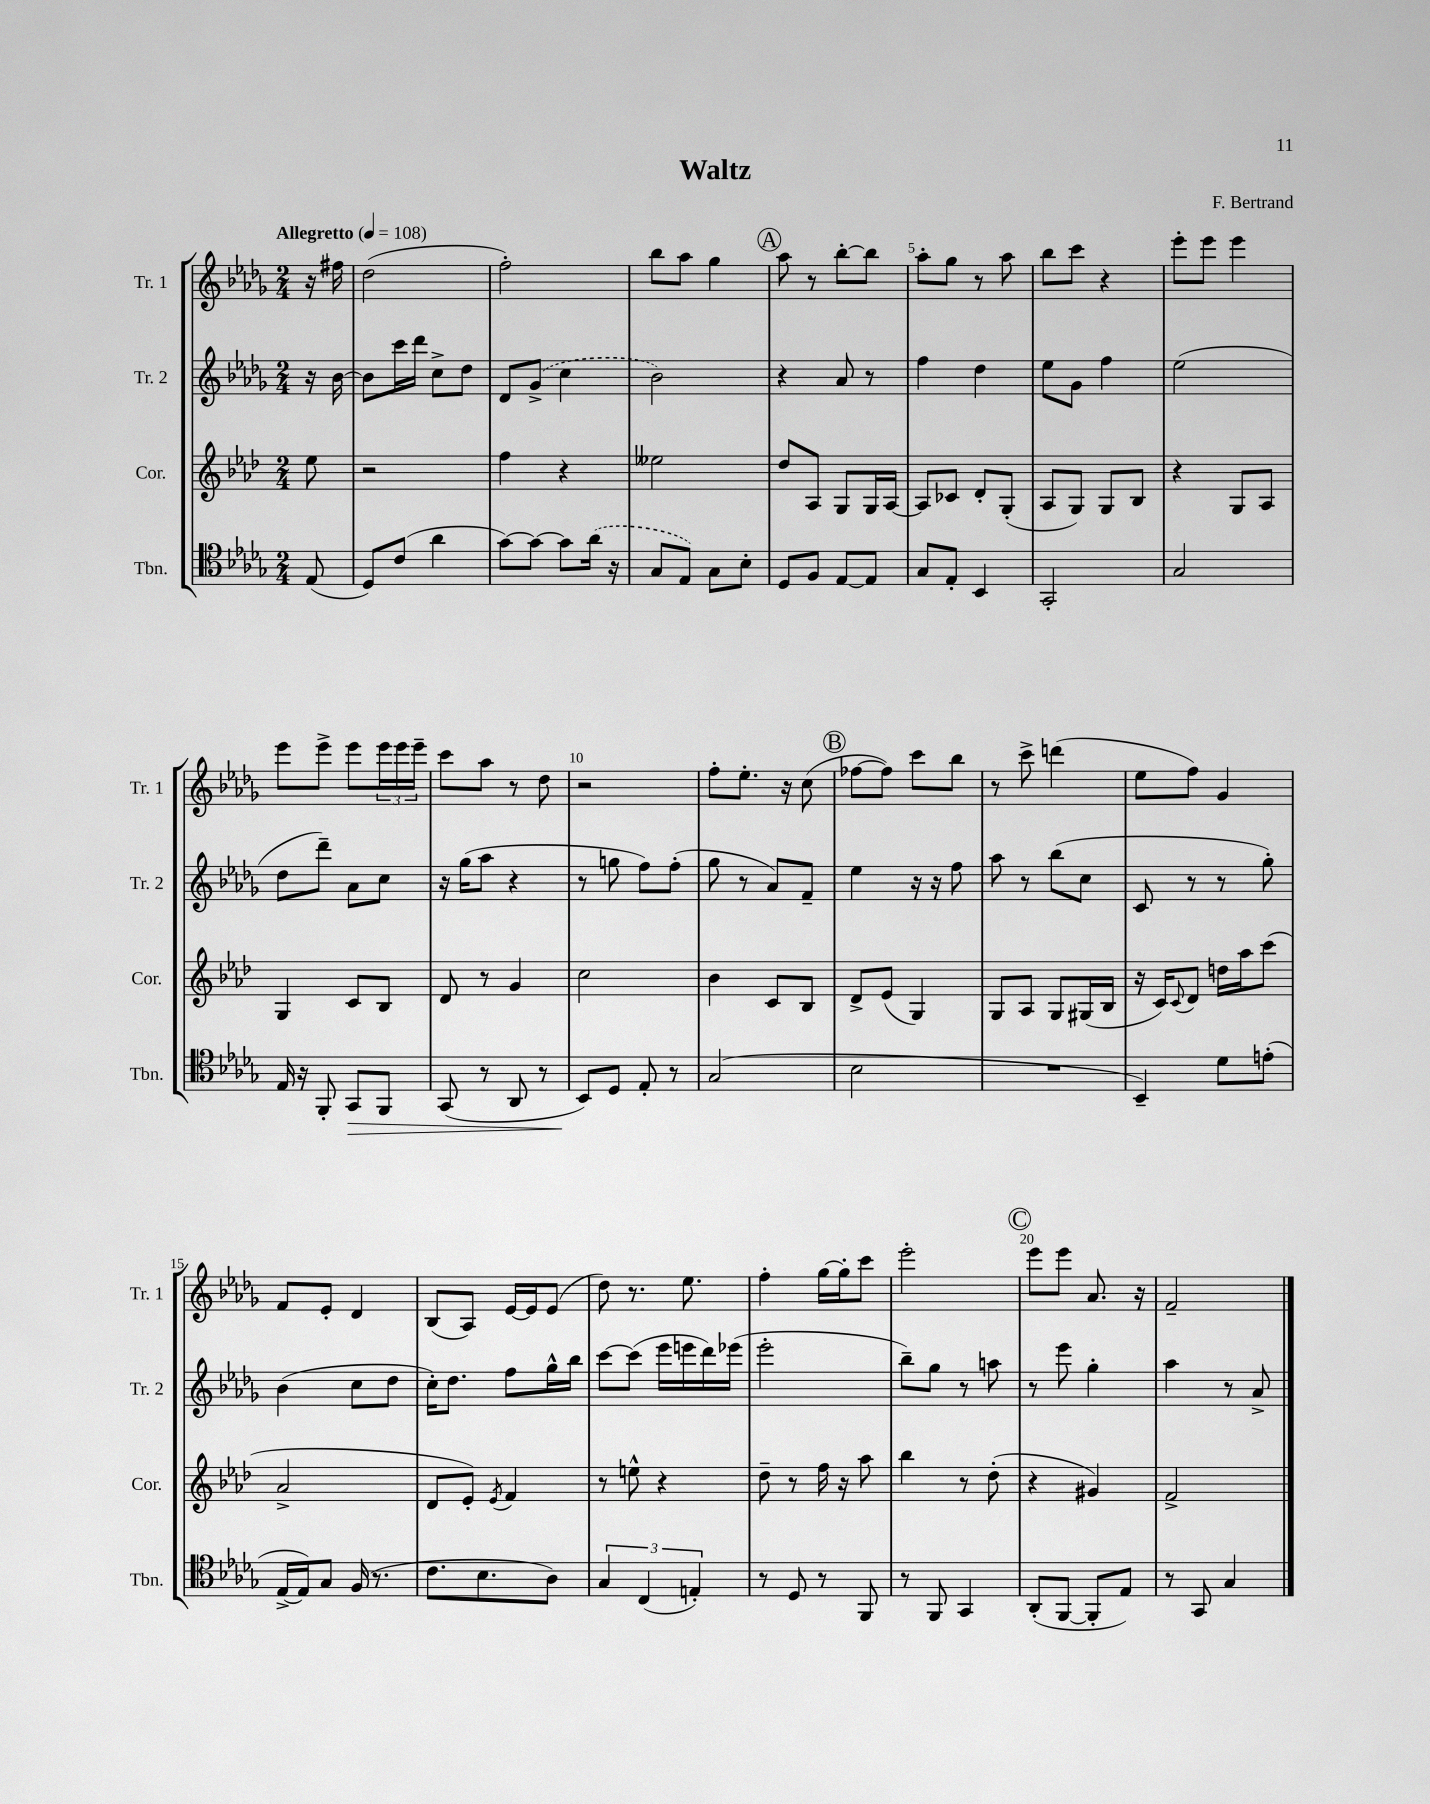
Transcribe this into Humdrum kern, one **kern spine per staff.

**kern	**kern	**kern	**kern
*staff4	*staff3	*staff2	*staff1
*clefC4	*clefG2	*clefG2	*clefG2
*k[b-e-a-d-g-]	*k[b-e-a-d-]	*k[b-e-a-d-g-]	*k[b-e-a-d-g-]
*M2/4	*M2/4	*M2/4	*M2/4
*MM108	*MM108	*MM108	*MM108
(8E-/	8ee-\	16r	16r
.	.	[16b-\	16ff#\
=	=	=	=
8D-/L)	2r	8b-\]L	(2dd-\
(8c/J	.	16ccc\L	.
.	.	16ddd-\JJ	.
4a-\	.	8cc^\L	.
.	.	8dd-\J	.
=	=	=	=
[8g-\L)	4ff\	8d-/L	2ff'\)
8g-\_J	.	(8g-^/J	.
8g-\]L	4r	4cc\	.
(16a-\Jk	.	.	.
16r	.	.	.
=	=	=	=
8G-/L	2ee--\	2b-\)	8bb-\L
8E-/J)	.	.	8aa-\J
8G-\L	.	.	4gg-\
8B-'\J	.	.	.
=	=	=	=
8D-/L	8dd-/L	4r	8aa-\
8F/J	8A-/J	.	8r
[8E-/L	8G/L	8a-/	[8bb-'\L
8E-/]J	16G/L	8r	8bb-\]J
.	[16A-/JJ	.	.
=	=	=	=
8G-/L	8A-/]L	4ff\	8aa-'\L
8E-'/J	8c-/J	.	8gg-\J
4BB-/	8d-'/L	4dd-\	8r
.	(8G'/J	.	8aa-\
=	=	=	=
2GG-'/	8A-/L	8ee-\L	8bb-\L
.	8G/J)	8g-\J	8ccc\J
.	8G/L	4ff\	4r
.	8B-/J	.	.
=	=	=	=
2G-/	4r	(2ee-\	8eee-'\L
.	.	.	8eee-\J
.	8G/L	.	4eee-\
.	8A-/J	.	.
=	=	=	=
16E-/	4G/	8dd-\L	8eee-\L
16r	.	.	.
8FF'/	.	8ddd-~\J)	8eee-^\J
8GG-/L	8c/L	8a-\L	8eee-\L
8FF/J	8B-/J	8cc\J	24eee-\L
.	.	.	24eee-\
.	.	.	24eee-~\JJ
=	=	=	=
(8GG-/	8d-/	16r	8ccc\L
.	.	(16gg-\LK	.
8r	8r	8aa-\J	8aa-\J
8AA-/	4g/	4r	8r
8r	.	.	8dd-\
=	=	=	=
8BB-/L)	2cc\	8r	2r
8D-/J	.	8gg\	.
8E-'/	.	8ff\L)	.
8r	.	(8ff'\J	.
=	=	=	=
(2G-/	4b-\	8gg-\	8ff'\L
.	.	8r	8.ee-'\J
.	8c/L	8a-/L)	.
.	.	.	16r
.	8B-/J	8f~/J	(8cc\
=	=	=	=
2B-\	8d-^/L	4ee-\	[8ff-\L
.	(8e-/J	.	8ff-\]J)
.	4G/)	16r	8ccc\L
.	.	16r	.
.	.	8ff\	8bb-\J
=	=	=	=
2r	8G/L	8aa-\	8r
.	8A-/J	8r	8ccc^\
.	8G/L	(8bb-\L	(4ddd\
.	(16G#/L	8cc\J	.
.	16B-/JJ	.	.
=	=	=	=
4BB-~/)	16r	8c/	8ee-\L
.	16c/LK)	.	.
.	8qqc/	.	.
.	8d-/J	8r	8ff\J)
8d-\L	16dd\LL	8r	4g-/
.	16aa-\J	.	.
(8e'\J	(8ccc\J	8gg-'\)	.
=	=	=	=
[16E-^/LL	2a-^/	(4b-\	8f/L
16E-/]J)	.	.	.
8G-/J	.	.	8e-'/J
(16F/	.	8cc\L	4d-/
8.r	.	.	.
.	.	8dd-\J	.
=	=	=	=
8.c\L	8d-/L	16cc'\LK)	(8B-/L
.	.	8.dd-\J	.
.	8e-'/J)	.	8A-/J)
8.B-\	.	.	.
.	8qe-/	.	.
.	4f/	8ff\L	[16e-/LL
.	.	.	16e-/]J
8A-\J)	.	16gg-^^\L	(8e-/J
.	.	16bb-\JJ	.
=	=	=	=
6G-/	8r	[8ccc\L	8dd-\)
.	8ee^^\	(8ccc\]J	8.r
(6C/	.	.	.
.	4r	16eee-\LL	.
.	.	16eee\	8.ee-\
6E'/)	.	.	.
.	.	16ddd-\)	.
.	.	(16eee-\JJ	.
=	=	=	=
8r	8dd-~\	2eee-'\	4ff'\
8D-/	8r	.	.
8r	16ff\	.	[16gg-\LL
.	16r	.	16gg-'\]J
8FF/	8aa-\	.	8ccc\J
=	=	=	=
8r	4bb-\	8bb-~\L)	2eee-'\
8FF/	.	8gg-\J	.
4GG-/	8r	8r	.
.	(8dd-'\	8aa\	.
=	=	=	=
(8AA-'/L	4r	8r	8eee-\L
[8FF/J	.	8eee-\	8eee-\J
8FF'/]L	4g#/)	4gg-'\	8.a-/
8E-/J)	.	.	.
.	.	.	16r
=	=	=	=
8r	2f^/	4aa-\	2f~/
8GG-/	.	.	.
4G-/	.	8r	.
.	.	8a-^/	.
==	==	==	==
*-	*-	*-	*-
